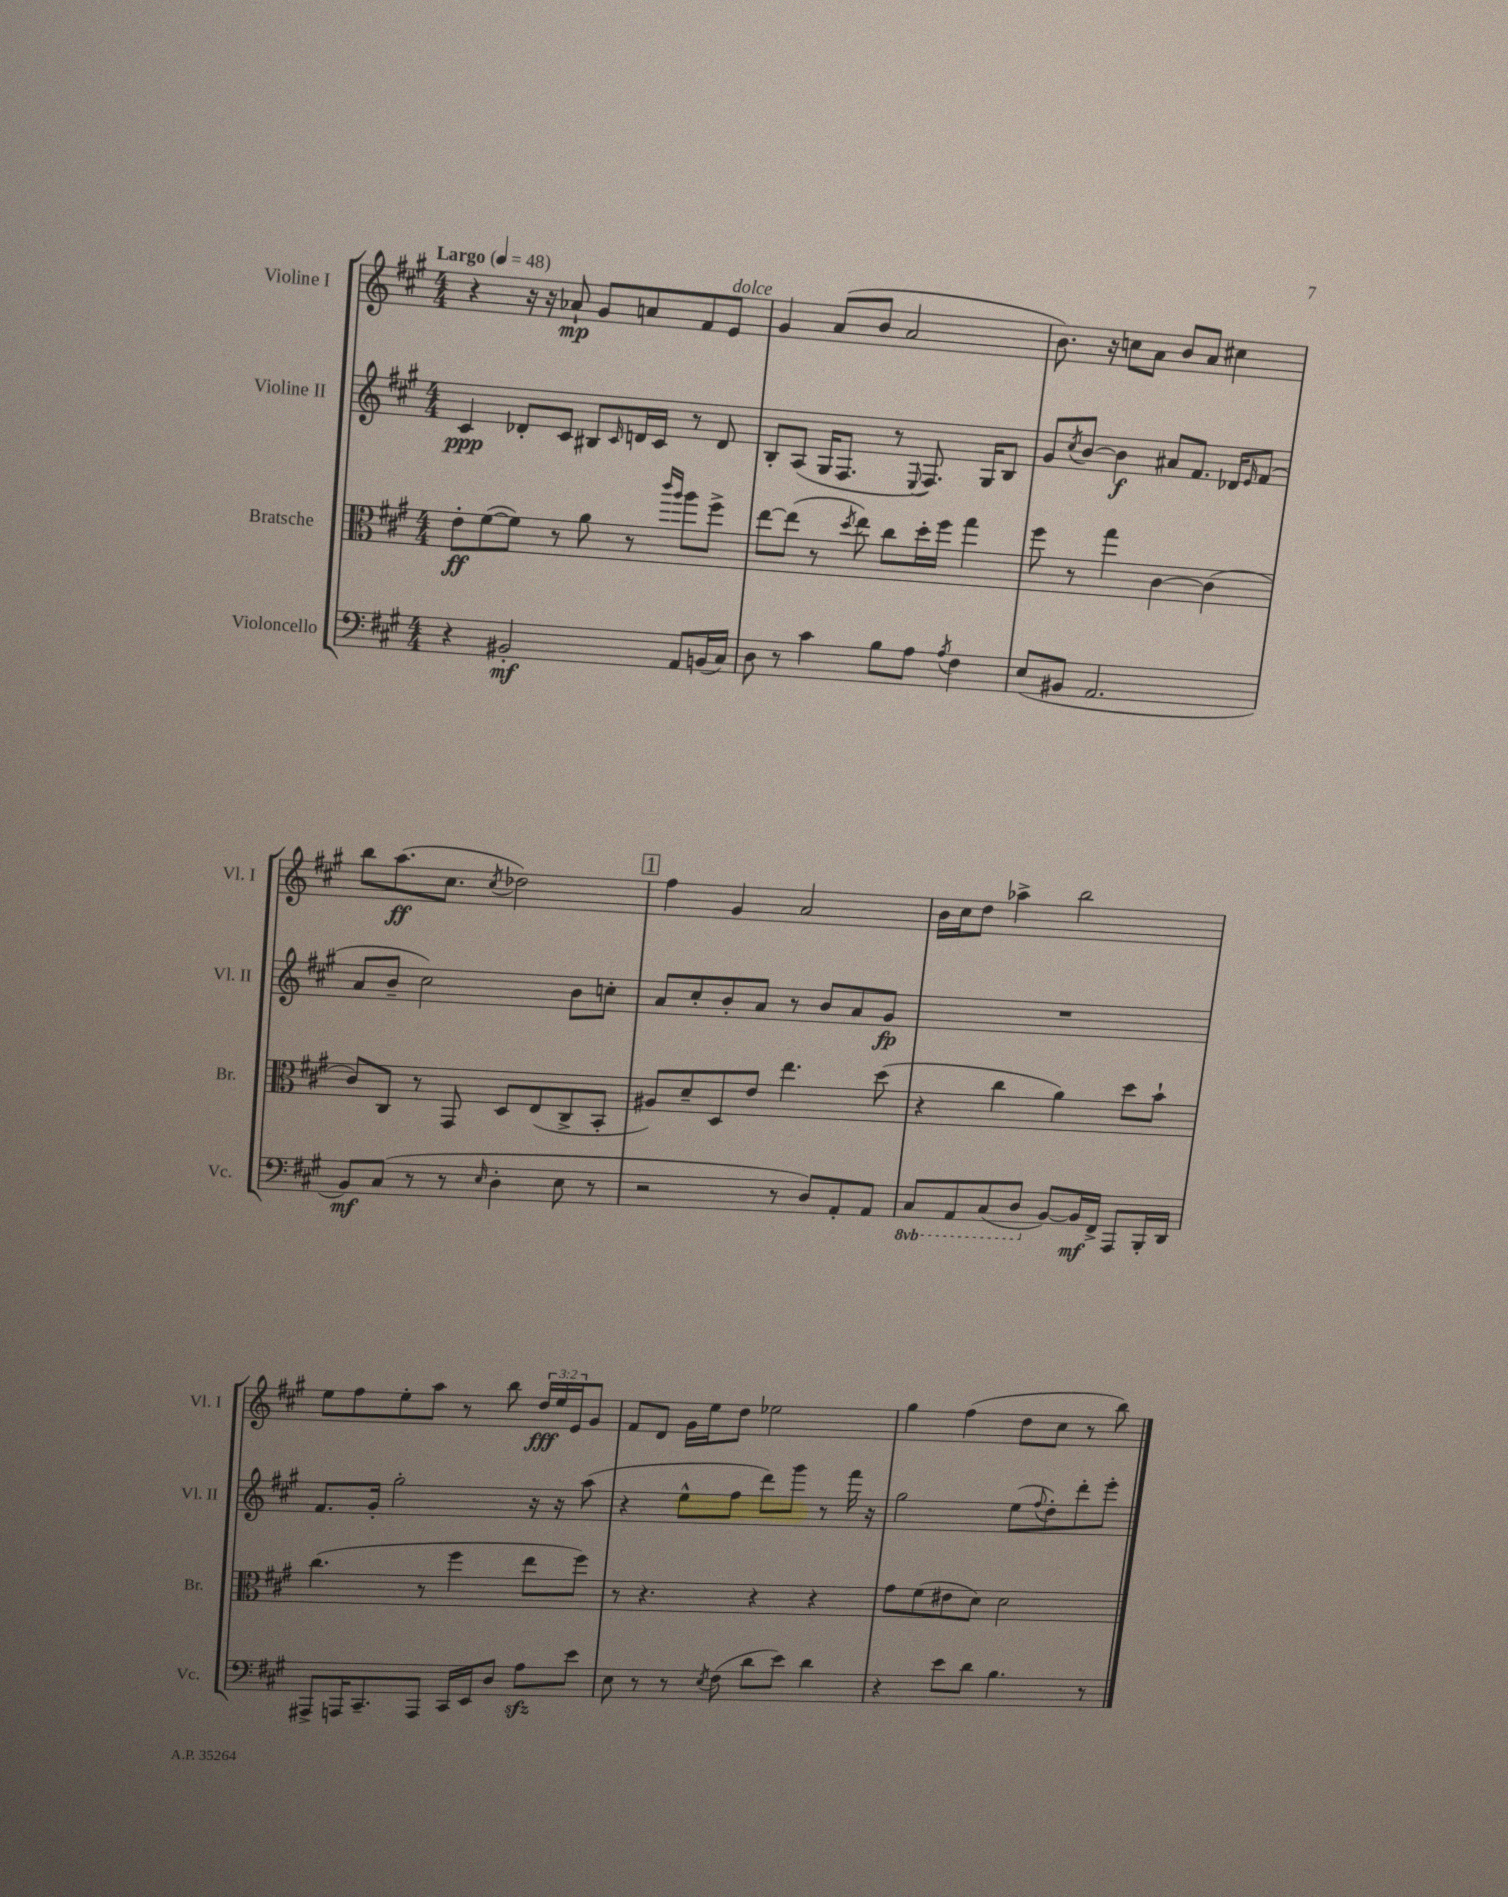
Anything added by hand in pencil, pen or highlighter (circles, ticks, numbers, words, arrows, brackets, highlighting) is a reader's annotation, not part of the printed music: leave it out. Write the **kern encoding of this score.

**kern	**dynam	**kern	**dynam	**kern	**dynam	**kern	**dynam
*part4	*part4	*part3	*part3	*part2	*part2	*part1	*part1
*staff4	*staff4	*staff3	*staff3	*staff2	*staff2	*staff1	*staff1
*I"Violoncello	*	*I"Bratsche	*	*I"Violine II	*	*I"Violine I	*
*I'Vc.	*	*I'Br.	*	*I'Vl. II	*	*I'Vl. I	*
*clefF4	*	*clefC3	*	*clefG2	*	*clefG2	*
*k[f#c#g#]	*	*k[f#c#g#]	*	*k[f#c#g#]	*	*k[f#c#g#]	*
*M4/4	*	*M4/4	*	*M4/4	*	*M4/4	*
*MM48	*	*MM48	*	*MM48	*	*MM48	*
=1	=1	=1	=1	=1	=1	=1	=1
!	!	!	!	!	!	!LO:TX:a:B:t=Largo	!
4r	.	8e'\L	ff	4c#/	ppp	4r	.
.	.	([8f#\	.	.	.	.	.
2BB#X'/	mf	8f#\J])	.	8d-X'/L	.	16r	.
.	.	.	.	.	.	16r	.
.	.	8r	.	8c#/J	.	8a-X`/	mp
.	.	8a\	.	8B#X/L	.	8g#/L	.
.	.	.	.	16qqc#/	.	.	.
.	.	8r	.	16dn/L	.	8an/	.
.	.	.	.	16c#/JJ	.	.	.
.	.	16qqccc#/LL	.	.	.	.	.
.	.	16qqaa/JJ	.	.	.	.	.
8AA/L	.	8aa\L	.	8r	.	8f#/	.
!	!	!	!	!	!	!LO:TX:a:i:t=dolce	!
(16BBn/L	.	8ff#^\J	.	8d/	.	8e/J	.
16C#/JJ)	.	.	.	.	.	.	.
=2	=2	=2	=2	=2	=2	=2	=2
8D\	.	[8ee\L	.	8B'/L	.	4g#/	.
8r	.	(8ee\J]	.	(8A/J	.	.	.
4c#\	.	8r	.	16G#/KL	.	(8a/L	.
.	.	.	.	8.F#/J	.	.	.
.	.	8qdd/	.	.	.	.	.
.	.	8ee\)	.	.	.	8b/J	.
8B\L	.	8cc#\L	.	8r	.	2a/	.
.	.	.	.	8qqE/	.	.	.
8A\J	.	16dd'\L	.	8.F#/)	.	.	.
.	.	16ff#\JJ	.	.	.	.	.
8qA/	.	.	.	.	.	.	.
4F#\	.	4gg#\	.	.	.	.	.
.	.	.	.	16G#/KL	.	.	.
.	.	.	.	8B/J	.	.	.
=3	=3	=3	=3	=3	=3	=3	=3
(8E/L	.	8ff#\	.	8g#/L	.	8.b\)	.
.	.	.	.	8qcc#/	.	.	.
8BB#X/J	.	8r	.	[8b/J	.	.	.
.	.	.	.	.	.	16r	.
2.AA/	.	4gg#\	.	4b\]	f	8ccn\L	.
.	.	.	.	.	.	8a\J	.
.	.	[4c#\	.	8a#X/L	.	8b/L	.
.	.	.	.	8.f#/J	.	8a/J	.
.	.	(4c#\]	.	.	.	4cc#X\	.
.	.	.	.	16d-X/KL	.	.	.
.	.	.	.	16qqe/	.	.	.
.	.	.	.	(8f#/J	.	.	.
!!LO:LB:g=z
=4	=4	=4	=4	=4	=4	=4	=4
8BB/L)	mf	8c#/L)	.	8a/L	.	8bb\L	.
(8C#/J	.	8C#/J	.	8b~/J	.	(8.aa\	ff
8r	.	8r	.	2cc#\)	.	.	.
.	.	.	.	.	.	8.cc#\J	.
8r	.	8GG#/	.	.	.	.	.
16qqE/	.	.	.	.	.	8qcc#/	.
4D'\	.	8D/L	.	.	.	2dd-X\)	.
.	.	(8E/	.	.	.	.	.
8E\	.	8C#^/	.	8b\L	.	.	.
8r	.	8BB'/J	.	8ccn'\J	.	.	.
!!LO:REH:place=s1:t=1
=5	=5	=5	=5	=5	=5	=5	=5
2r	.	8A#X/L)	.	8a/L	.	4ff#\	.
.	.	8d~/	.	8cc#'/	.	.	.
.	.	8D/	.	8b'/	.	4g#/	.
.	.	8e/J	.	8a/J	.	.	.
8r	.	4.ee\	.	8r	.	2a/	.
8D/L)	.	.	.	8b/L	.	.	.
8AA'/	.	.	.	8a/	.	.	.
8AA/J	.	(8dd\	.	8g#/J	fp	.	.
=6	=6	=6	=6	=6	=6	=6	=6
*8ba	*	*	*	*	*	*	*
8CC#/L	.	4r	.	1r	.	16b\LL	.
.	.	.	.	.	.	16cc#\J	.
8AAA/	.	.	.	.	.	8dd\J	.
(8CC#/	.	4cc#\	.	.	.	4aa-X^\	.
8DD/J	.	.	.	.	.	.	.
*X8ba	*	*	*	*	*	*	*
[8BB/L)	.	4a\)	.	.	.	2bb\	.
16BB/L]	mf	.	.	.	.	.	.
16FF#^/JJ	.	.	.	.	.	.	.
8AAA/L	.	8dd\L	.	.	.	.	.
16BBB'/L	.	8b`\J	.	.	.	.	.
16DD/JJ	.	.	.	.	.	.	.
!!LO:LB:g=z
=7	=7	=7	=7	=7	=7	=7	=7
8AAA#X^/L	.	(4.cc#\	.	8.f#/L	.	8ee\L	.
16AAAn/K	.	.	.	.	.	8ff#\	.
8.CC#~/	.	.	.	16g#'/Jk	.	.	.
.	.	.	.	2gg#'\	.	8ee'\	.
8AAA/J	.	8r	.	.	.	8aa\J	.
16CC#/LL	.	4ff#\	.	.	.	8r	.
16EE/J	.	.	.	.	.	.	.
8D/J	.	.	.	.	.	8bb\	.
8Azz\L	.	8ee\L	.	16r	.	24dd/LL	fff
.	.	.	.	.	.	24ee/	.
.	.	.	.	16r	.	.	.
.	.	.	.	.	.	24e/J	.
8e\J	.	8ff#\J)	.	(8aa\	.	8g#/J	.
=8	=8	=8	=8	=8	=8	=8	=8
8E\	.	8r	.	4r	.	8f#/L	.
8r	.	4.r	.	.	.	8d/J	.
8r	.	.	.	8ee^^\L	.	16g#\LL	.
.	.	.	.	.	.	16ee\J	.
8qE/	.	.	.	.	.	.	.
(8F#\	.	.	.	8ff#\J	.	8dd\J	.
8d\L	.	4r	.	8ddd\L)	.	2ee-X\	.
8e\J)	.	.	.	8ggg#\J	.	.	.
4d\	.	4r	.	8r	.	.	.
.	.	.	.	16fff#\	.	.	.
.	.	.	.	16r	.	.	.
=9	=9	=9	=9	=9	=9	=9	=9
4r	.	8g#\L	.	2gg#\	.	4gg#\	.
.	.	(8f#\	.	.	.	.	.
8e\L	.	8e#X\	.	.	.	(4ff#\	.
8d\J	.	8d\J)	.	.	.	.	.
4.B\	.	2d\	.	(8ee\L	.	8dd\L	.
.	.	.	.	8qqff#/	.	.	.
.	.	.	.	8dd'\)	.	8cc#\J	.
.	.	.	.	8ddd'\	.	8r	.
8r	.	.	.	8eee'\J	.	8bb\)	.
==	==	==	==	==	==	==	==
*-	*-	*-	*-	*-	*-	*-	*-
